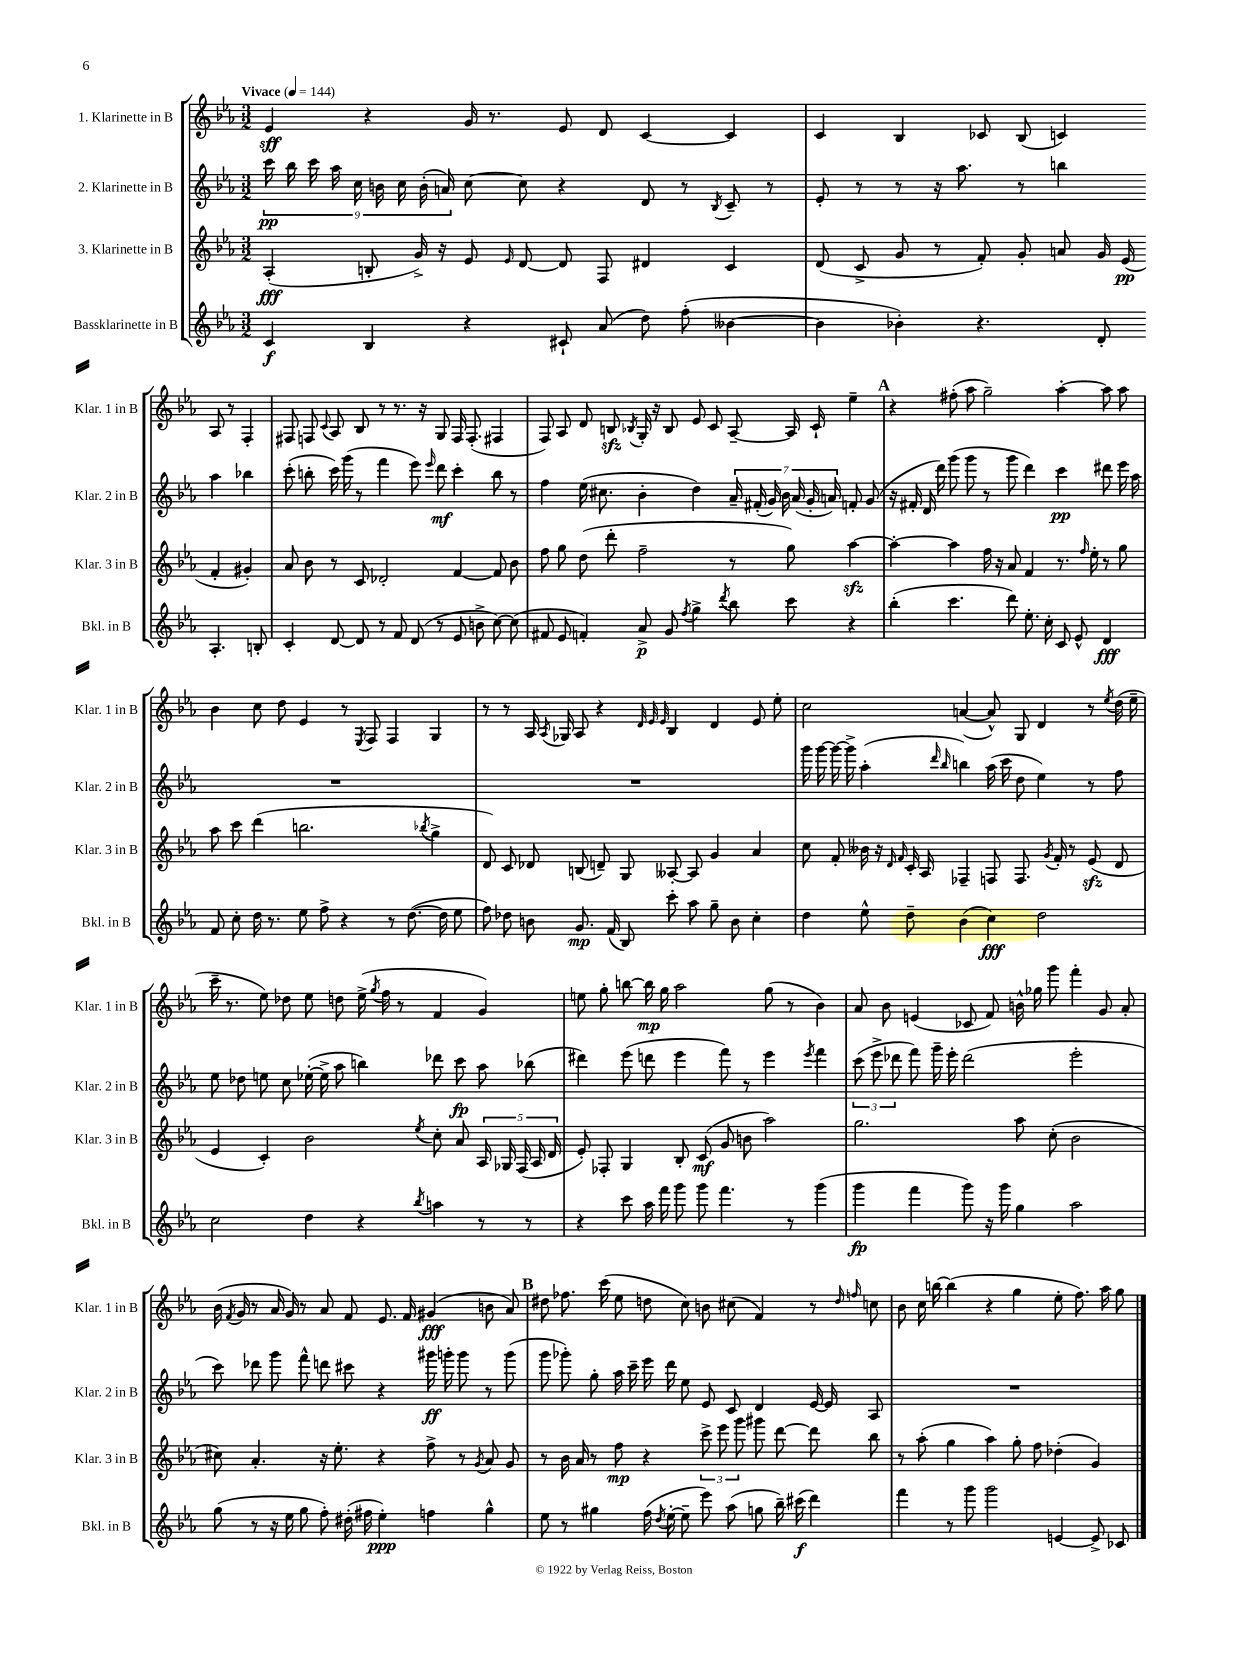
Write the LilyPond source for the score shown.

<<
\new StaffGroup <<
\new Staff = "s0" \with { instrumentName = "1. Klarinette in B" shortInstrumentName = "Klar. 1 in B" } {
    \clef treble \key ees \major \numericTimeSignature \time 3/2 \tempo "Vivace" 4 = 144
    \autoBeamOff ees'4\sff r4 g'16 r8. ees'8 d'8 c'4~ c'4 |
    c'4 bes4 ces'8 bes8( c'4) aes8 r8 f4-. |
    fis8 f8 \appoggiatura { c'8 } aes8 bes8 r8 r8. r16 g8 f16 f8.-.( fis4 |
    f8) aes8 d'8 b8\sfz \acciaccatura { bes8 } g16-. r16 bes8 ees'8 c'8 aes8~-- aes16 c'16-! ees''4-- |
    \mark \markup { \bold "A" } r4 fis''8-.( aes''8 g''2--) aes''4~-. aes''8 aes''8 |
    bes'4 c''8 d''8 ees'4 r8 \acciaccatura { ees8 } f8 f4 g4 |
    r8 r8 aes16 \acciaccatura { aes8 } ges16 aes8 r4 \grace { d'32 ees'32 ees'32 } bes4 d'4 ees'8 ees''8-. |
    c''2 a'4~( a'8-^) g8 d'4 r8 \acciaccatura { ees''8 } d''16( ees''16-- |
    c'''16-- r8. ees''8) des''8 ees''8 d''8 ees''16->( \acciaccatura { g''8 } f''16 r8 f'4 g'4) |
    e''8 g''8-. b''8~ b''16\mp g''16 aes''2 g''8( r8 bes'4) |
    aes'8 bes'8 e'4( ces'8 f'8) b'16-^ ges''16 g'''8 f'''4-. g'8 aes'8-. |
    bes'16( \acciaccatura { f'8 } g'16 r8 aes'16 g'16) r8 aes'8 f'8 ees'8. f'16 gis'4\fff( b'8 aes'8) |
    \mark \markup { \bold "B" } dis''8 fes''8. c'''16( ees''8 d''8 c''8) b'8 cis''8( f'4) r8 \grace { d''16 f''16 } c''8 |
    bes'8 c''16 b''16~ b''4( r4 g''4 ees''8-. f''8.) aes''16 g''8 \bar "|." |
}
\new Staff = "s1" \with { instrumentName = "2. Klarinette in B" shortInstrumentName = "Klar. 2 in B" } {
    \clef treble \key ees \major \numericTimeSignature \time 3/2
    \autoBeamOff \tuplet 9/8 { c'''16\pp bes''16 c'''16 aes''16 c''16 b'16 c''16 b'16-.( a'16) } c''8~ c''8 r4 d'8 r8 \acciaccatura { bes8 } c'8-- r8 |
    ees'8-. r8 r8 r16 aes''8. r8 b''4 aes''4 bes''4 |
    c'''8-.( b''8-. c'''16) g'''16( r8 f'''4 ees'''8) \grace { ees'''16 } d'''8\mf c'''4-. b''8 r8 |
    f''4 ees''16( cis''8. bes'4-. d''4) \tuplet 7/4 { aes'16-- fis'16-.( g'16) bes'16 aes'16( g'16-. a'16) } f'8-. g'8( |
    \mark \markup { \bold "A" } r16 fis'16-. d'16 d'''16) g'''8( g'''8 r8 g'''8 d'''4) c'''4\pp dis'''8 ees'''16 aes''16 |
    R1. |
    R1. |
    g'''16 g'''16~ g'''16~ g'''16-> aes''4-.( \grace { d'''16 bes''16 } b''4) aes''16( c'''16 d''8 ees''4) r8 f''8 |
    ees''8 des''8 e''8 c''8 ees''16~-.( ees''16-> aes''8 b''4) des'''8 c'''8\fp aes''8 bes''8( |
    dis'''4) ees'''8( d'''8 ees'''4 f'''8) r8 ees'''4 \acciaccatura { ees'''8 } f'''4 |
    \tuplet 3/2 { c'''8( ees'''8-> des'''8 } f'''8) g'''16-- ees'''16-. des'''2( ees'''2-. |
    c'''8) des'''8 g'''8 f'''8-^ d'''8 cis'''8 r4 gis'''16\ff g'''16-. g'''8 r8 g'''8( |
    \mark \markup { \bold "B" } g'''8 ges'''8-.) g''8-. aes''16 c'''16-- ees'''16 d'''16 ees''8 ees'8 c'8 d'4 ees'16~ ees'16 aes8 |
    R1. \bar "|." |
}
\new Staff = "s2" \with { instrumentName = "3. Klarinette in B" shortInstrumentName = "Klar. 3 in B" } {
    \clef treble \key ees \major \numericTimeSignature \time 3/2
    \autoBeamOff aes4-.\fff( b8-. g'16->) r16 ees'8 \grace { ees'16 } d'8~ d'8 f8 dis'4 c'4 |
    d'8( c'8-> g'8 r8 f'8-.) g'8-. a'8 g'16 ees'16\pp( f'4-. gis'4-.) |
    aes'8 bes'8 r8 c'8 des'2-. f'4~ f'8 bes'8 |
    f''8 g''8 d''8( d'''8-. f''2-- r8 g''8) aes''4~\sfz |
    \mark \markup { \bold "A" } aes''4~-. aes''4 f''16 r16 aes'8 f'4 r8. \grace { f''16 } ees''16-. r8 g''8 |
    aes''8 c'''8 d'''4( b''2. \acciaccatura { bes''8 } g''4-> |
    d'8) c'8 des'8 b8( d'8--) g8 aeses8~-. aeses8 g'4 aes'4 |
    c''8 f'8-. beses'16 r16 \grace { d'16 f'16 } c'16-. aes16 fes4-- f8 f8. \acciaccatura { g'8 } f'16-. r8 ees'8\sfz( d'8 |
    ees'4 c'4-.) bes'2 \acciaccatura { ees''8 } c''8-. aes'8 \tuplet 5/4 { aes16 ges16 f16( aes16 d'16 } |
    ees'8-.) fes8-. g4 bes8-. c'8\mf( g'8 b'8 aes''2) |
    g''2. aes''8 c''8-.( bes'2 |
    cis''8) aes'4.-. r16 ees''8.-. r4 f''8-> r8 \acciaccatura { g'8 } aes'8 g'8 |
    \mark \markup { \bold "B" } r8 bes'16 aes'16 r8 f''8\mp r4 \tuplet 3/2 { c'''8-> ees'''8 g'''8 } gis'''8 d'''8~ d'''8 bes''8 |
    r8 aes''8-.( g''4 aes''4) g''8-. f''8 des''4-.( g'4) \bar "|." |
}
\new Staff = "s3" \with { instrumentName = "Bassklarinette in B" shortInstrumentName = "Bkl. in B" } {
    \clef treble \key ees \major \numericTimeSignature \time 3/2
    \autoBeamOff c'4\f bes4 r4 cis'8-! aes'8( d''8) f''8-.( beses'4~ |
    beses'4 bes'4-.) r4. d'8-. aes4.-. b8-. |
    c'4-. d'8~ d'8 r8 f'8 d'8( r8 ees'8 b'8-> c''8~) c''8( |
    fis'8 ees'8 f'4-.) aes'8->\p g'8 \acciaccatura { f''8 } g''4-> \acciaccatura { d'''8 } bes''8 c'''8 r4 |
    \mark \markup { \bold "A" } bes''4-.( c'''4. d'''8) ees''8.-. c''16-. c'8 ees'8-^ d'4\fff |
    f'8 c''8-. d''16 r8. ees''8 f''8-> r4 r8 d''8.~( d''16 ees''8 |
    f''8) des''8 b'8 g'8.\mp f'16( bes8) c'''8-. aes''8 g''8-- b'8 c''4-. |
    d''4 ees''8-^ d''8-- bes'4( c''4\fff) d''2 |
    c''2 d''4 r4 \acciaccatura { bes''8 } a''4 r8 r8 |
    r4 c'''8 aes''16 f'''16 g'''8 g'''8 f'''4. r8 g'''4( |
    g'''4\fp f'''4 g'''8) r16 g'''16 g''4 aes''2 |
    g''8( r8 r16 ees''16 g''8 f''8-.) dis''16-.( fis''16 ees''4-.\ppp) f''4 g''4-^ |
    \mark \markup { \bold "B" } ees''8 r8 gis''4 f''16( \acciaccatura { d''8 } ees''16~-. ees''8-- ees'''8) aes''8( g''8 bes''16--) cis'''16\f( d'''4) |
    f'''4 r8 g'''8 g'''2 e'4~ e'8-> ces'8 \bar "|." |
}
>>
>>
\layout { \context { \Score \remove "Bar_number_engraver" } }
